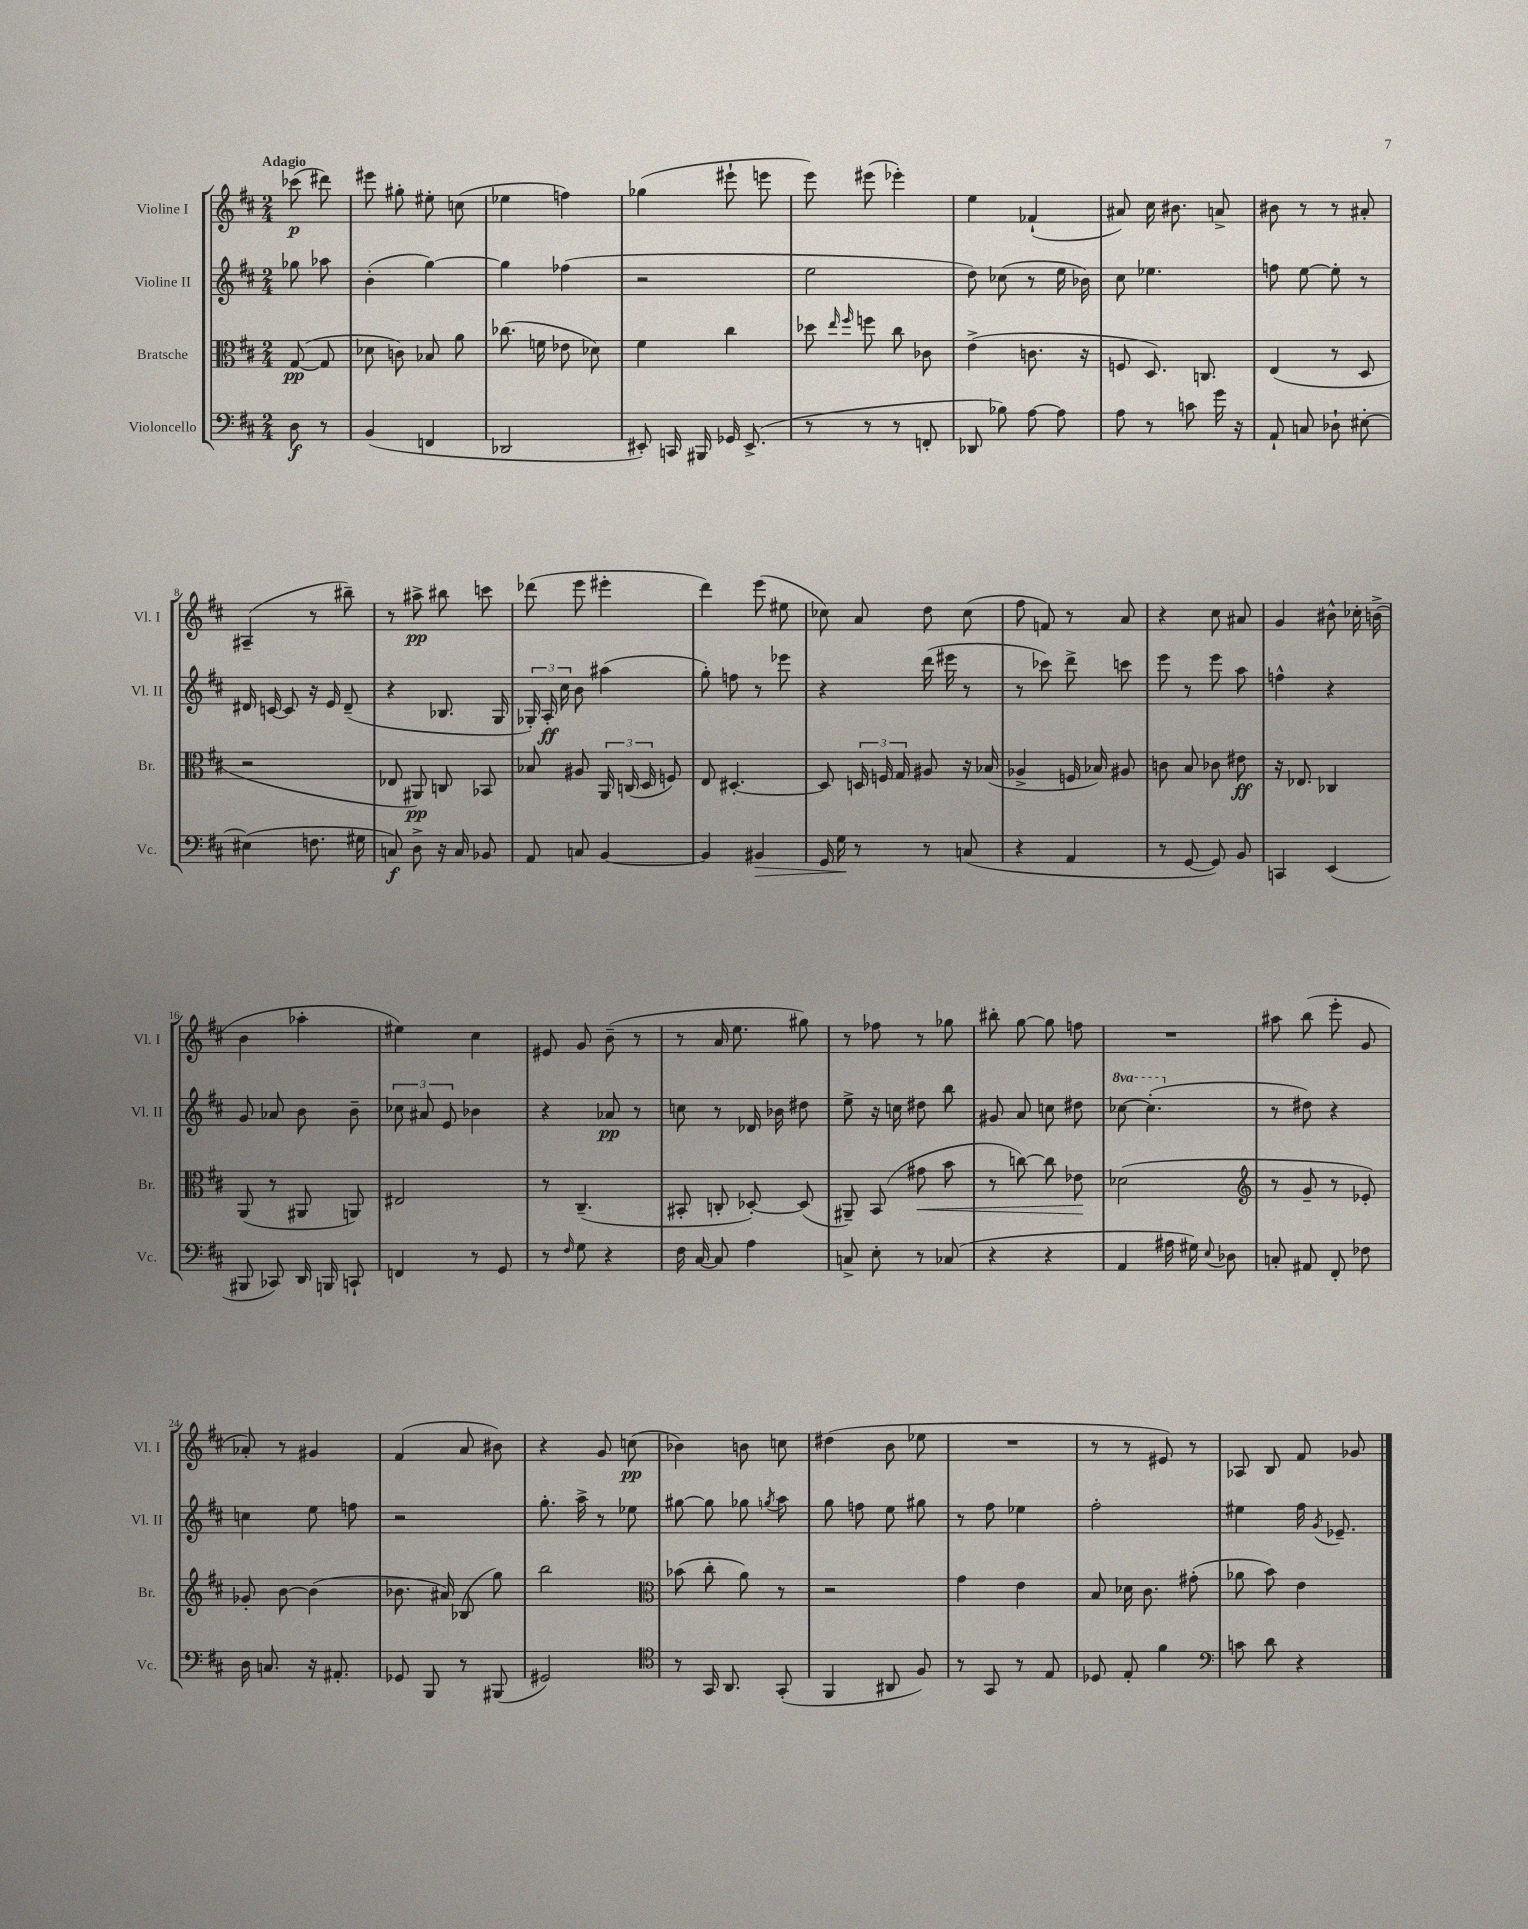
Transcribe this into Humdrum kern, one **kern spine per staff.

**kern	**kern	**kern	**kern
*staff4	*staff3	*staff2	*staff1
*clefF4	*clefC3	*clefG2	*clefG2
*k[f#c#]	*k[f#c#]	*k[f#c#]	*k[f#c#]
*M2/4	*M2/4	*M2/4	*M2/4
8D	([8G	8gg-	(8ccc-
8r	8G]	8aa-	8ddd#)
=	=	=	=
(4BB	8d-	(4b'	8eee#
.	8c)	.	8gg#'
4FF	8B-	[4gg)	8ee#'
.	8a	.	(8cc
=	=	=	=
2DD-	(8.cc-	4gg]	4ee-
.	16f	.	.
.	8e-	(4ff-	4ff)
.	8d-)	.	.
=	=	=	=
8EE#')	4f#	2r	(4gg-
16CC	.	.	.
16BBB#	.	.	.
16GG-	4cc#	.	8eee#`
(8.EE#^	.	.	.
.	.	.	8eee
=	=	=	=
8r	8dd-	2ee	8eee)
.	16qqee	.	.
.	16qqff#	.	.
8r	8ff	.	(8eee#
8r	8cc#	.	4eee-')
8FF'	8c-	.	.
=	=	=	=
8DD-	(4e^	8dd)	4ee
8B-)	.	(8cc-	.
[8A	8.c	8r	(4f-`
8A]	.	16ee	.
.	16r	16b-)	.
=	=	=	=
8A	8F	8cc#	8a#)
8r	8.D)	4.ee-	16cc#
.	.	.	8.b#
8c	.	.	.
.	8.C	.	.
16g	.	.	8a^
16r	.	.	.
=	=	=	=
8AA`	(4E	8ff	8b#
8C	.	[8ee	8r
8D-`	8r	8ee']	8r
[8E#'	8D	8r	8a#'
=	=	=	=
(4E#]	2r	16d#	(4A#~
.	.	[16c	.
.	.	8c]	.
8.F	.	16r	8r
.	.	16e	.
.	.	(8d#~	8bb#~)
16G#	.	.	.
=	=	=	=
8C)	8E-	4r	8r
8D^	8AA#)	.	8aa#^
16r	8C	8.B-	8bb#
16C	.	.	.
8BB-	8BB-	.	8ccc
.	.	16G	.
=	=	=	=
8AA	8B-	24G-')	(8ddd-
.	.	24A'	.
.	.	24cc#	.
8C	8A#	8b	8eee
[4BB	24AA	(4aa#	4eee#'
.	(24C	.	.
.	24D	.	.
.	8F)	.	.
=	=	=	=
4BB]	8E	8gg')	4ddd)
.	[4.D#'	8ff	.
4BB#	.	8r	(8eee
.	.	8eee-	8ee#
=	=	=	=
16GG	8D#]	4r	8cc-)
16G	.	.	.
8r	24D	.	8a
.	24F	.	.
.	24G	.	.
8r	8A#	(16ddd	8dd
.	.	16eee#	.
(8C	16r	8r	(8cc-
.	(16B-	.	.
=	=	=	=
4r	4A-^	8r	8ff#
.	.	8ccc-)	8f)
4AA	16F	8ddd^	8r
.	16B-)	.	.
.	8A#	8ccc	8a
=	=	=	=
8r	8c	8eee	4r
[8GG	8B	8r	.
8GG])	8c-	8eee	8cc#
8BB	8e#	8aa	8a#
=	=	=	=
4CC	16r	4ff^^	4g
.	8.E-	.	.
(4EE	4C-	4r	8b#^^
.	.	.	16cc-'
.	.	.	(16b^
=	=	=	=
8BBB#	(8AA	8g	4b
8CC-)	8r	8a-	.
16DD	8AA#	8b	4aa-'
16BBB	.	.	.
8CC`	8AA)	8b~	.
=	=	=	=
4FF	2E#	12cc-	4ee#)
.	.	12a#	.
.	.	12e	.
8r	.	4b-	4cc#
8GG	.	.	.
=	=	=	=
8r	8r	4r	8e#
16qqF#	.	.	.
8G	(4.C#~	.	8g
4r	.	8a-	(8b~
.	.	8r	8r
=	=	=	=
16F#	8BB#'	8cc	8r
[16C#	.	.	.
8C#]	8C'	8r	16a
.	.	.	8.ee
4A	[8D-')	16d-	.
.	.	16b-	.
.	(8D-]	8dd#	8gg#)
=	=	=	=
8C^	8AA#~)	8ee^	8r
8E'	(8BB	16r	8ff-
.	.	16cc	.
8r	8g#	8dd#	8r
(8C-	8b	8bb	8gg-
=	=	=	=
4r	8r	8g#	8bb#'
.	[8cc)	8a	[8gg
4r	8cc]	8cc	8gg]
.	8e-	8dd#	8ff
=	=	=	=
4AA	(2d-	[8ccc-	2r
.	.	(4.ccc-']	.
16A#	.	.	.
16G#)	.	.	.
8qqE	.	.	.
8D-	.	.	.
=	=	=	=
*	*clefG2	*	*
8C'	8r	8r	8aa#
8AA#	8g~	8dd#)	(8bb
8FF#'	8r	4r	8eee'
8F-	8e-')	.	8g
=	=	=	=
16D	8g-'	4cc	8a-')
8.C	.	.	.
.	[8b	.	8r
16r	(4b]	8ee	4g#
8.AA#'	.	.	.
.	.	8ff	.
=	=	=	=
8GG-	8.b-	2r	(4f#
8BBB	.	.	.
.	16a#)	.	.
8r	(8B-	.	8a
(8BBB#	8gg)	.	8b#)
=	=	=	=
2GG#)	2bb	8.gg'	4r
.	.	16aa^	.
.	.	8r	8g
.	.	8ee-	(8cc
=	=	=	=
*clefC4	*clefC3	*	*
8r	(8b-	[8gg#	4b-)
16GG	8cc#'	8gg#]	.
8.AA	.	.	.
.	8a)	8gg-	8b
.	.	8qgg	.
(8GG'	8r	8aa	8cc
=	=	=	=
4FF#	2r	8gg	(4dd#
.	.	8ff	.
8AA#	.	8ee	8b
8F#)	.	8gg#	8ee-
=	=	=	=
8r	4g	8r	2r
8GG	.	8ff#	.
8r	4e	4ee-	.
8E	.	.	.
=	=	=	=
8D-	8B	2ff#'	8r
8E'	16d-	.	8r
.	8.c#	.	.
4f#	.	.	8e#)
.	(8g#'	.	8r
=	=	=	=
*clefF4	*	*	*
8c	8a-	4ee#	8A-
8d	8b)	.	8B
4r	4e	16ff#	8f#
.	.	8qg	.
.	.	8.e-~	.
.	.	.	8g-
==	==	==	==
*-	*-	*-	*-
